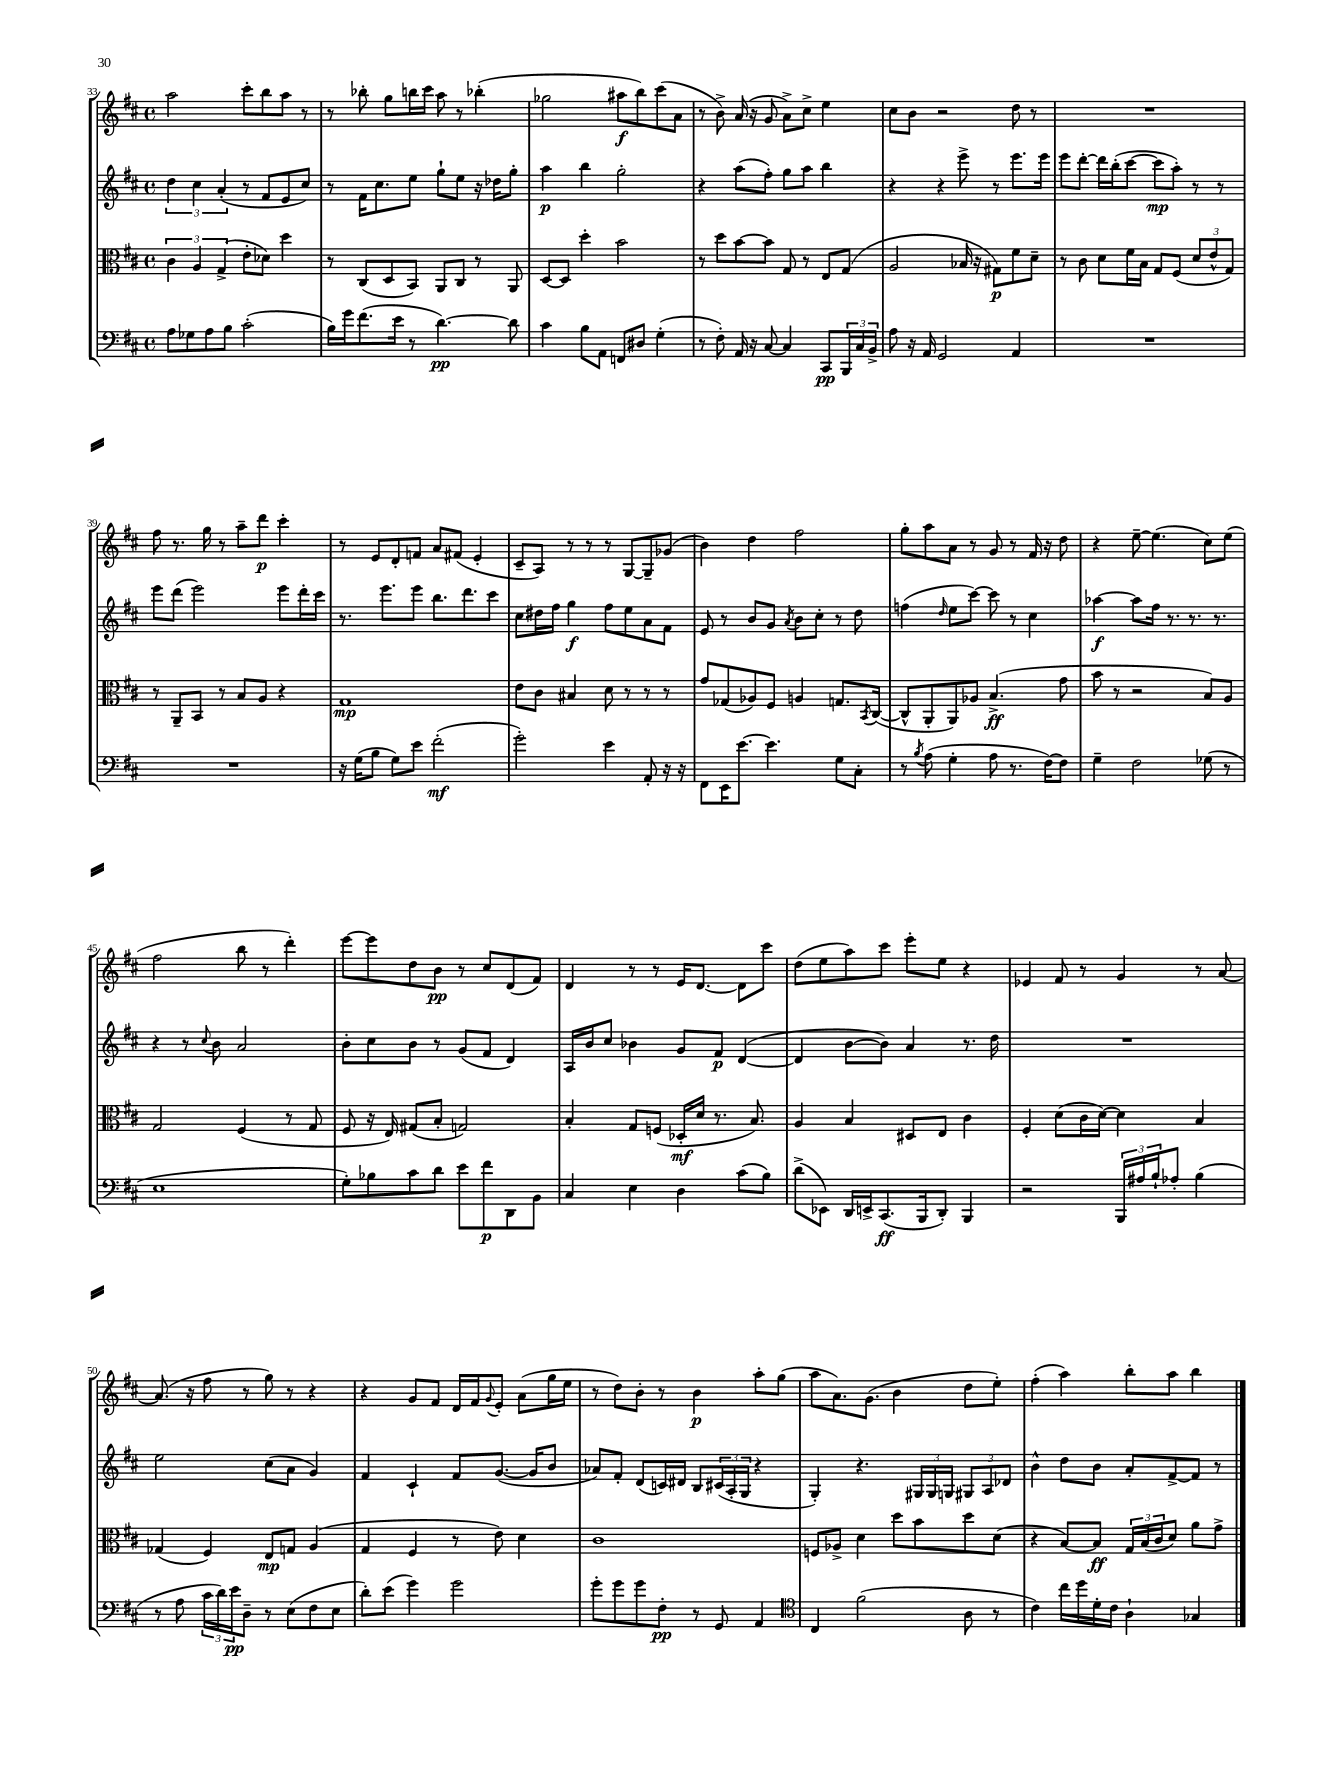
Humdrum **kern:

**kern	**kern	**kern	**kern
*staff4	*staff3	*staff2	*staff1
*clefF4	*clefC3	*clefG2	*clefG2
*k[f#c#]	*k[f#c#]	*k[f#c#]	*k[f#c#]
*M4/4	*M4/4	*M4/4	*M4/4
*met(c)	*met(c)	*met(c)	*met(c)
8A\L	6c#\	6dd\	2aa\
8G-\	.	.	.
.	6A/	6cc#\	.
8A\	.	.	.
.	(6G^/	(6a'/	.
8B\J	.	.	.
(2c#'\	8e'\L	8r	8ccc#'\L
.	8d-\J)	8f#/L	8bb\
.	4dd\	8e/	8aa\J
.	.	8cc#/J)	8r
=	=	=	=
16B\LL)	8r	8r	8r
16g\J	.	.	.
(8.f#\	(8C#/L	16f#\LK	8bb-'\
.	.	8.cc#\	.
.	8D/	.	8gg\L
16e\Jk	.	.	.
8r	8BB/J)	8ee\J	16bb\L
.	.	.	16ccc#\JJ
[4.d\)	8AA/L	8gg`\L	8aa\
.	8C#/J	8ee\J	8r
.	8r	16r	(4bb-'\
.	.	16dd-\LK	.
8d\]	8AA/	8gg'\J	.
=	=	=	=
4c#\	[8D/L	4aa\	2gg-\
.	8D/]J	.	.
8B\L	4dd'\	4bb\	.
8AA\J	.	.	.
8FF/L	2b\	2gg'\	8aa#\L
8D#/J	.	.	8bb\)
(4G'\	.	.	(8ccc#\
.	.	.	8a\J
=	=	=	=
8r	8r	4r	8r
8F#'\)	8dd\L	.	8b^\)
16AA/	[8b\	(8aa\L	(16a/
16r	.	.	16r
[8C#/	8b\]J	8ff#'\J)	8g/
4C#/]	8G/	8gg\L	8a^\L)
.	8r	8aa\J	8cc#^\J
8CC#/L	8E/L	4bb\	4ee\
24BBB/L	(8G/J	.	.
24C#/	.	.	.
24BB^/JJ	.	.	.
=	=	=	=
8A\	2A/	4r	8cc#\L
16r	.	.	8b\J
16AA/	.	.	.
2GG/	.	4r	2r
.	16B-/	8eee^\	.
.	16r	.	.
.	8G#\L)	8r	.
4AA/	8f#\	8.eee\L	8dd\
.	8d~\J	.	8r
.	.	16eee\Jk	.
=	=	=	=
1r	8r	8eee\L	1r
.	8c#\	[8ddd'\J	.
.	8d\L	16ddd\]LL	.
.	.	(16bb'\J	.
.	16f#\L	[8ccc#\J	.
.	16B\JJ	.	.
.	8G/L	8ccc#\]L	.
.	(8F#/J	8aa'\J)	.
.	12d/L	8r	.
.	12e^^/	.	.
.	.	8r	.
.	12G/J)	.	.
=	=	=	=
1r	8r	8eee\L	8ff#\
.	8AA~/L	(8ddd\J	8.r
.	8BB/J	2eee\)	.
.	.	.	16gg\
.	8r	.	8r
.	8B/L	.	8aa~\L
.	8A/J	.	8ddd\J
.	4r	8eee\L	4ccc#'\
.	.	16ddd'\L	.
.	.	16ccc#\JJ	.
=	=	=	=
16r	1G	8.r	8r
(16G\LK	.	.	.
8B\J	.	.	8e/L
.	.	8.eee\L	.
8G\L)	.	.	8d'/
8e\J	.	8eee\J	8f/J
(2f#'\	.	8.bb\L	8a/L
.	.	.	(8f#/J
.	.	8.ddd\	.
.	.	.	4e'/
.	.	8ccc#\J	.
=	=	=	=
2g'\)	8e\L	8cc#\L	8c#~/L
.	8c#\J	16dd#\L	8A/J)
.	.	16ff#\JJ	.
.	4B#/	4gg\	8r
.	.	.	8r
4e\	8d\	8ff#\L	8r
.	8r	8ee\	[8G/L
8AA'/	8r	8a\	8G~/]
16r	8r	8f#\J	(8g-/J
16r	.	.	.
=	=	=	=
8FF#\L	8g/L	8e/	4b\)
16EE\K	(8G-/	8r	.
[8.e\J	.	.	.
.	8A-/)	8b/L	4dd\
4.e\]	8F#/J	8g/J	.
.	.	8qa/	.
.	4A/	8b\L	2ff#\
.	.	8cc#'\J	.
8G\L	8.G/L	8r	.
8C#'\J	.	8dd\	.
.	8qBB/	.	.
.	([16C#/Jk	.	.
=	=	=	=
8r	8C#^^/]L	(4ff\	8gg'\L
8qB/	.	.	.
(8A\	8AA'/	.	8aa\
.	.	16qqdd/	.
4G'\	8AA/)	8ee\L	8a\J
.	8A-/J	[8ccc#\J)	8r
8A\	(4.B^/	8ccc#\]	8g/
8.r	.	8r	8r
.	.	4cc#\	16f#/
[16F#\LK)	.	.	16r
8F#\]J	8g\	.	8dd\
=	=	=	=
4G~\	8b\	[4aa-\	4r
.	8r	.	.
2F#\	2r	8aa-\]L	[8ee~\
.	.	16ff#\Jk	(4.ee\]
.	.	8.r	.
.	.	8.r	.
(8G-\	8B/L)	.	8cc#\L)
.	.	8.r	.
8r	8A/J	.	(8ee\J
=	=	=	=
1E	2G/	4r	2ff#\
.	.	8r	.
.	.	8qqcc#/	.
.	.	8b\	.
.	(4F#/	2a/	8bb\
.	.	.	8r
.	8r	.	4ddd'\)
.	8G/	.	.
=	=	=	=
8G'\L)	8F#/	8b'\L	[8eee\L
8B-\	16r	8cc#\	8eee\]
.	16E/)	.	.
8c#\	(8G#/L	8b\J	8dd\
8d\J	8B'/J	8r	8b\J
8e\L	2G/)	(8g/L	8r
8f#\	.	8f#/J	8cc#/L
8DD\	.	4d/)	(8d/
8BB\J	.	.	8f#/J)
=	=	=	=
4C#/	4B'/	16A/LL	4d/
.	.	16b/J	.
.	.	8cc#/J	.
4E\	8G/L	4b-\	8r
.	(8F/J	.	8r
4D\	16D-'/LL	8g/L	16e/LK
.	16d/JJ	.	[8.d/J
.	8.r	8f#/J	.
(8c#\L	.	([4d/	8d\]L
.	8.B/)	.	.
8B\J)	.	.	8ccc#\J
=	=	=	=
(8d^\L	4A/	4d/]	(8dd\L
8EE-\J)	.	.	8ee\
16DD/LL	4B/	[8b\L	8aa\)
16EE^/J	.	.	.
(8.CC#/	.	8b\]J)	8ccc#\J
.	8D#/L	4a/	8eee'\L
16BBB/k	.	.	.
8DD'/J)	8E/J	.	8ee\J
4BBB/	4c#\	8.r	4r
.	.	16dd\	.
=	=	=	=
2r	4F#'/	1r	4e-/
.	(8d\L	.	8f#/
.	16c#\L	.	8r
.	[16d\JJ)	.	.
24BBB/LL	4d\]	.	4g/
24A#/	.	.	.
24B`/J	.	.	.
8A-'/J	.	.	.
(4B\	4B/	.	8r
.	.	.	[8a/
=	=	=	=
8r	(4G-/	2ee\	(8.a/]
8A\	.	.	.
.	.	.	16r
24c#\LL	4F#/)	.	8ff#\
24d\)	.	.	.
24e\J	.	.	.
8D~\J	.	.	8r
8r	8E/L	(8cc#\L	8gg\)
(8E\L	8G/J	8a\J	8r
8F#\	(4A/	4g/)	4r
8E\J	.	.	.
=	=	=	=
8d'\L)	4G/	4f#/	4r
(8e\J	.	.	.
4g\)	4F#/	4c#`/	8g/L
.	.	.	8f#/J
2g\	8r	8f#/L	16d/LL
.	.	.	16f#/J
.	.	.	8qqg/
.	8e\)	([8.g/J	8e'/J
.	4d\	.	(8a\L
.	.	16g/]LK	.
.	.	8b/J	16gg\L
.	.	.	16ee\JJ
=	=	=	=
8g'\L	1c#	8a-/L)	8r
8g\	.	8f#'/J	8dd\L)
8g\	.	(8d/L	8b'\J
8F#'\J	.	16c/L)	8r
.	.	16d#/JJ	.
8r	.	8B/L	4b\
8GG/	.	(24c#/L	.
.	.	24A'/	.
.	.	24G/JJ	.
4AA/	.	4r	8aa'\L
.	.	.	(8gg\J
=	=	=	=
*clefC4	*	*	*
4C#/	8F/L	4G'/)	8aa\L
.	8A-^/J	.	8.a\)
(2f#\	4d\	4.r	.
.	.	.	(8.g\J
.	8dd\L	.	4b\
.	8b\	24G#/LL	.
.	.	24G#/	.
.	.	24G/JJ	.
8A\	8dd\	12G#/L	8dd\L
.	.	12A/	.
8r	(8d\J	.	8ee'\J)
.	.	12d-/J	.
=	=	=	=
4c#\)	4r	4b^^\	(4ff#'\
16cc#\LL	[8B/L)	8dd\L	4aa\)
16dd\	.	.	.
16d'\	8B/]J	8b\J	.
16c#\JJ	.	.	.
4A`\	24G/LL	8a'/L	8bb'\L
.	(24B/	.	.
.	24c#/J	.	.
.	8d/J)	[8f#^/	8aa\J
4G-/	8a\L	8f#/]J	4bb\
.	8g^\J	8r	.
==	==	==	==
*-	*-	*-	*-
